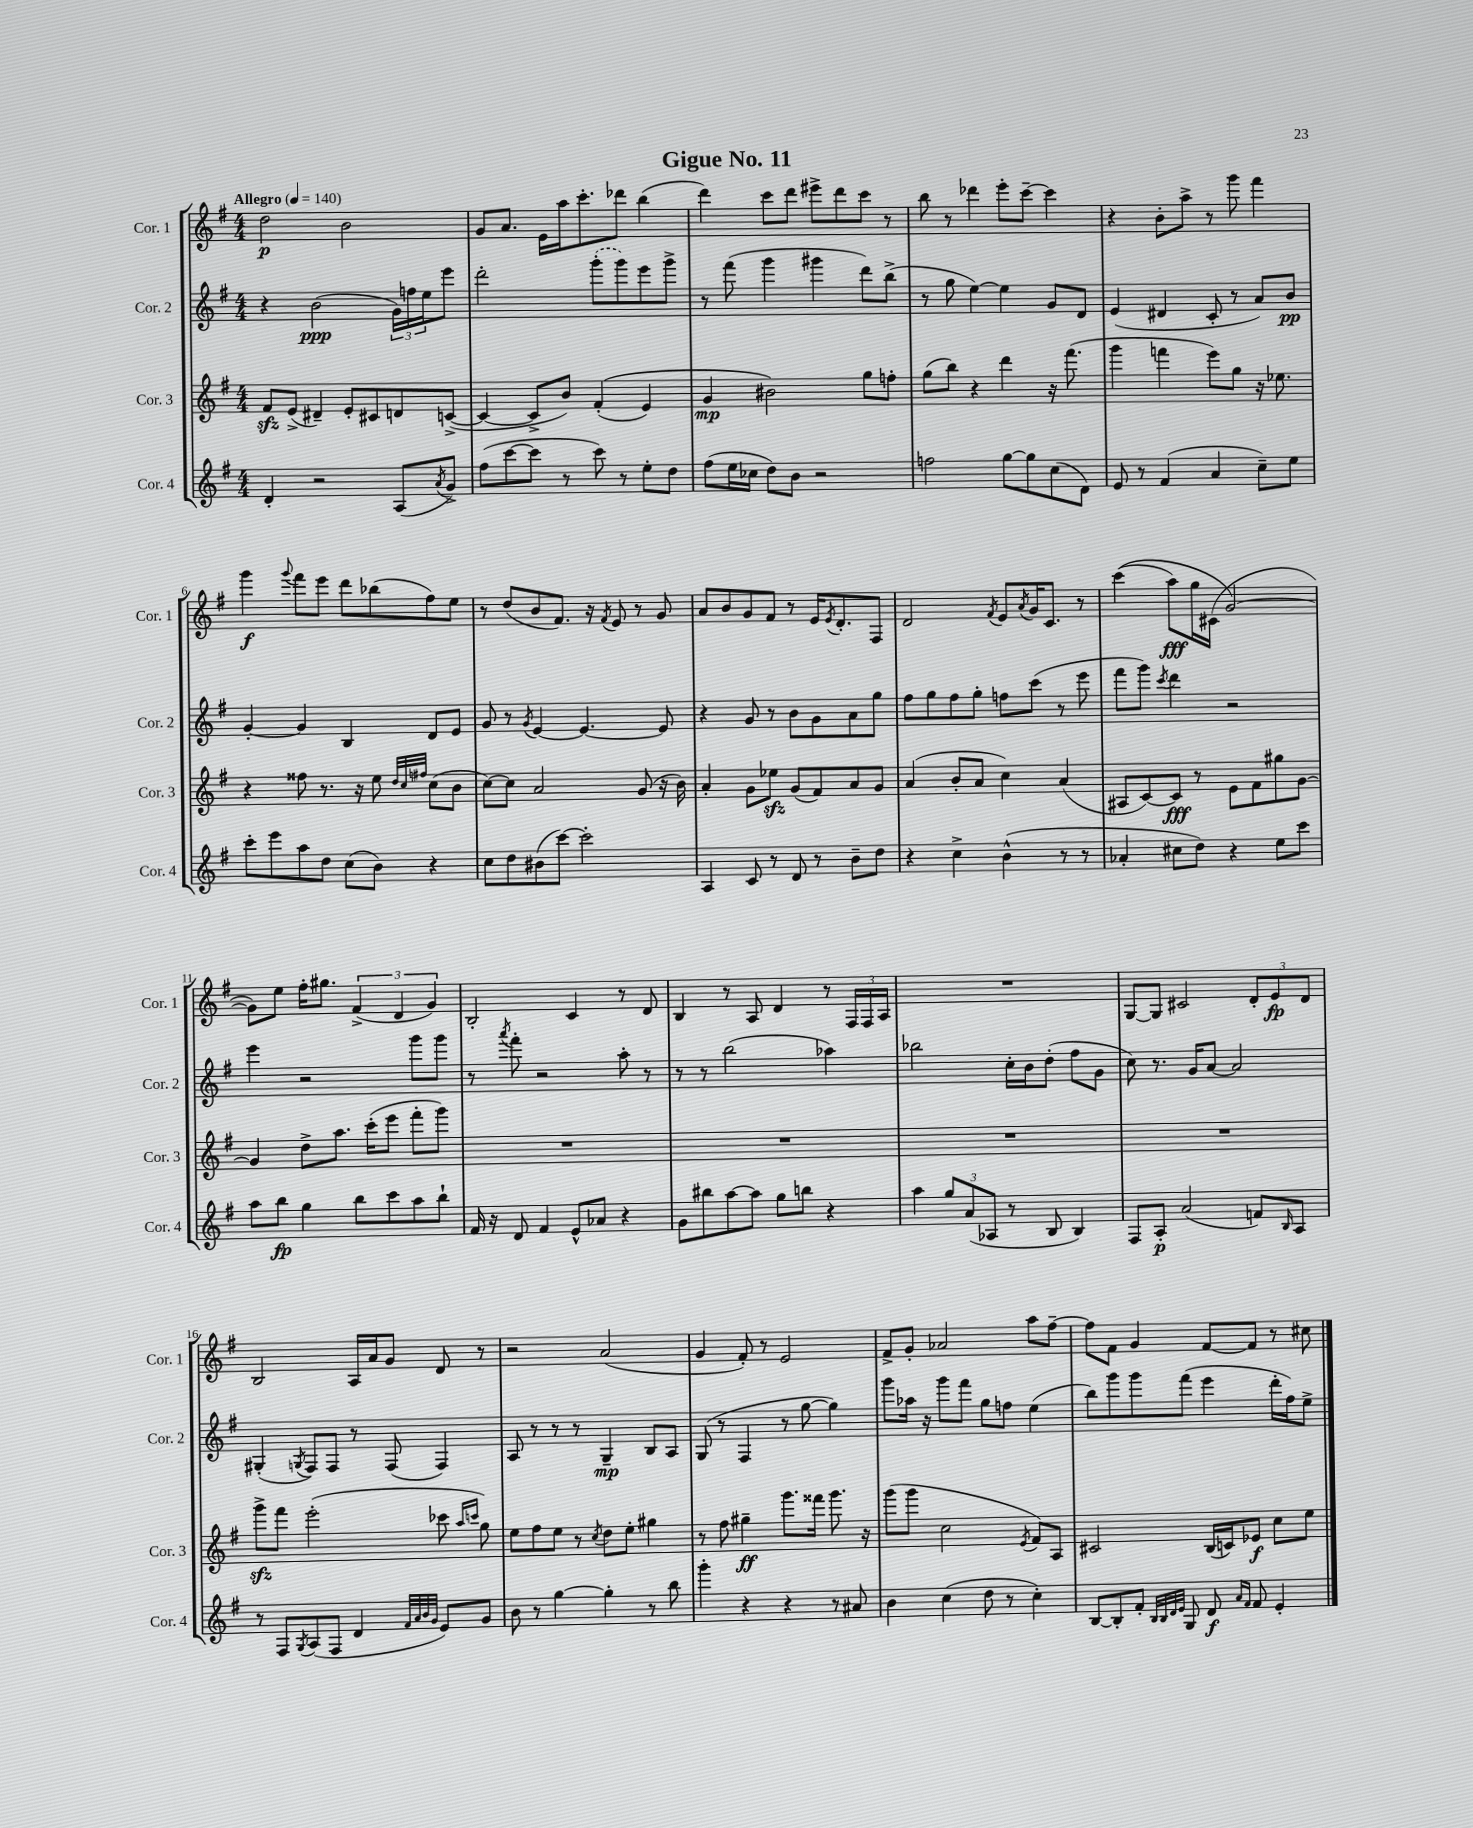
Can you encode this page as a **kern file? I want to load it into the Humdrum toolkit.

**kern	**kern	**kern	**kern
*staff4	*staff3	*staff2	*staff1
*clefG2	*clefG2	*clefG2	*clefG2
*k[f#]	*k[f#]	*k[f#]	*k[f#]
*M4/4	*M4/4	*M4/4	*M4/4
*MM140	*MM140	*MM140	*MM140
4d'	8f#	4r	2dd
.	(8e^	.	.
2r	4d#~)	(2b	.
.	8e'	.	2b
.	8c#	.	.
(8A	8d	24g)	.
.	.	24ff	.
.	.	24ee	.
8qa	.	.	.
8g^)	([8c^	8eee	.
=	=	=	=
(8ff#	4c_	2ddd'	8g
[8ccc	.	.	8.a
8ccc]	8c^]	.	.
.	.	.	16e
8r	8b)	.	16aa
.	.	.	8.ccc'
8ccc)	&((4f#'	(8ggg'	.
8r	.	8ggg)	8ddd-
8ee'	4e)	8eee	(4bb
8dd	.	8ggg^	.
=	=	=	=
(8ff#	4g	8r	4ddd)
16ee	.	(8fff#	.
16cc-	.	.	.
8dd)	2b#&)	4ggg	8ccc
8b	.	.	8ddd
2r	.	4ggg#	8eee#^
.	.	.	8ddd
.	8gg	8ddd)	8ccc
.	8ff'	(8bb^	8r
=	=	=	=
2ff	(8gg	8r	8bb
.	8bb)	8gg	8r
.	4r	[4ee)	4ddd-
[8gg	4ddd	4ee]	8eee'
8gg]	.	.	[8ccc~
(8cc	16r	8g	4ccc]
.	(8.fff#	.	.
8d)	.	8d	.
=	=	=	=
8e	4ggg	(4e	4r
8r	.	.	.
(4f#	4fff	4d#	8b'
.	.	.	8aa^
4a	8eee)	8c'	8r
.	8gg	8r	8ggg
8cc~)	16r	8a)	4fff#
.	8.ee-	.	.
8ee	.	8b	.
=	=	=	=
8ccc'	4r	[4g'	4ggg
8eee	.	.	.
.	.	.	8qqggg
8aa	8ff##	4g]	8fff#
8dd	8.r	.	8eee
(8cc	.	4B	8ddd
.	16r	.	.
8b)	8ee	.	(8bb-
.	32qqdd	.	.
.	32qqcc	.	.
.	32qqff#	.	.
4r	(8cc	8d	8ff#)
.	8b	8e	8ee
=	=	=	=
8cc	[8cc)	8g	8r
8dd	8cc]	8r	(8dd
.	.	8qg	.
(8b#	2a	[4e	8b
[8ccc)	.	.	8.f#)
2ccc']	.	4.e_	.
.	.	.	16r
.	.	.	8qf#
.	.	.	8e
.	(8g	.	8r
.	16r	8e]	8g
.	16b)	.	.
=	=	=	=
4A	4a'	4r	8a
.	.	.	8b
8c	8g	8g	8g
8r	8ee-	8r	8f#
8d	(8g	8b	8r
8r	8f#)	8g	16e
.	.	.	8qe
.	.	.	8.d'
8b~	8a	8a	.
8dd	8g	8gg	8F#
=	=	=	=
4r	(4a	8ff#	2d
.	.	8gg	.
4cc^	8b'	8ff#	.
.	8a	8gg'	.
.	.	.	8qf#
(4b^^	4cc)	8ff	8e
.	.	.	8qa
.	.	(8ccc	16g
.	.	.	8.c
8r	(4a	8r	.
8r	.	8eee	8r
=	=	=	=
4a-'	8A#	8fff#	&((4ccc
.	[8c)	8ggg)	.
.	.	8qccc	.
8cc#	8c]	4ddd	8aa)
8dd)	8r	.	16gg
.	.	.	(16c#
4r	8e	2r	[2g&)
.	8f#	.	.
8ee	8gg#	.	.
8ccc	[8g	.	.
=	=	=	=
8aa	4g]	4eee	8g])
8bb	.	.	8ee
4gg	8dd^	2r	16ff#'
.	.	.	8.gg#
.	8.aa	.	.
8bb	.	.	(6f#^
.	(16ccc'	.	.
8ccc	8eee	.	.
.	.	.	6d
8aa	8fff#'	8ggg	.
.	.	.	6g)
8bb`	8ggg)	8ggg	.
=	=	=	=
16f#	1r	8r	2B'
16r	.	.	.
.	.	8qaaa	.
8d	.	8fff#'	.
4f#	.	2r	.
8e^^	.	.	4c
8a-	.	.	.
4r	.	8aa'	8r
.	.	8r	8d
=	=	=	=
8g	1r	8r	4B
8bb#	.	8r	.
[8aa	.	(2bb	8r
8aa]	.	.	8A
8gg	.	.	4d
8bb	.	.	.
4r	.	4aa-)	8r
.	.	.	24F#
.	.	.	24F#
.	.	.	24A
=	=	=	=
4aa	1r	2bb-	1r
12gg	.	.	.
(12a	.	.	.
12A-	.	.	.
8r	.	16cc'	.
.	.	16b	.
8B	.	(8dd'	.
4B)	.	8ff#	.
.	.	8g	.
=	=	=	=
8F#	1r	8cc)	[8G
8A'	.	8.r	8G]
(2a	.	.	2c#
.	.	16g	.
.	.	[8a	.
.	.	2a]	.
8f)	.	.	12d'
.	.	.	12e
16qqB	.	.	.
8A	.	.	.
.	.	.	12d
=	=	=	=
8r	8ggg^	(4G#'	2B
8F#	8fff#	.	.
8qG	.	8qG	.
(8A	(2eee'	8F#)	.
8F#	.	8F#	.
4d	.	8r	16A
.	.	.	16a
.	.	(8F#	8g
32qqf#	.	.	.
32qqa	.	.	.
32qqb	.	.	.
32qqg	.	.	.
8e)	8ccc-	4F#)	8d
.	16qqaa	.	.
.	16qqccc	.	.
8g	8gg)	.	8r
=	=	=	=
8b	8ee	8A	2r
8r	8ff#	8r	.
[4gg	8ee	8r	.
.	8r	8r	.
.	8qcc	.	.
4gg']	8dd	4G~	(2a
.	8ee'	.	.
8r	4gg#	8B	.
8bb	.	8A	.
=	=	=	=
4ggg'	8r	(8G	4g
.	8ff#	8r	.
4r	4gg#~	4F#	8f#')
.	.	.	8r
4r	8.ggg	8r	2e
.	.	[8gg	.
.	16fff##	.	.
8r	8.ggg	4gg])	.
8a#	.	.	.
.	16r	.	.
=	=	=	=
4b	(8ggg	8ggg	8f#^
.	8ggg	16aa-	8g'
.	.	16r	.
(4cc	2cc	8ggg	2a-
.	.	8fff#	.
8dd	.	8gg	.
8r	.	8ff	.
.	8qe	.	.
4cc')	8f#)	(4ee	8aa
.	8A	.	[8ff#~
=	=	=	=
[8B	2c#	8bb)	8ff#]
8B']	.	8ggg	8f#
8f#'	.	8ggg	4g
32qqB	.	.	.
32qqB	.	.	.
32qqd	.	.	.
32qqe	.	.	.
8G	.	(8fff#	.
8d	(16B	4eee	[8f#
.	16c)	.	.
16qqa	.	.	.
16qqf#	.	.	.
8f#	8e-	.	8f#]
4e'	8cc	16ddd'	8r
.	.	16ff#)	.
.	8ee	8ee^	8cc#
==	==	==	==
*-	*-	*-	*-
